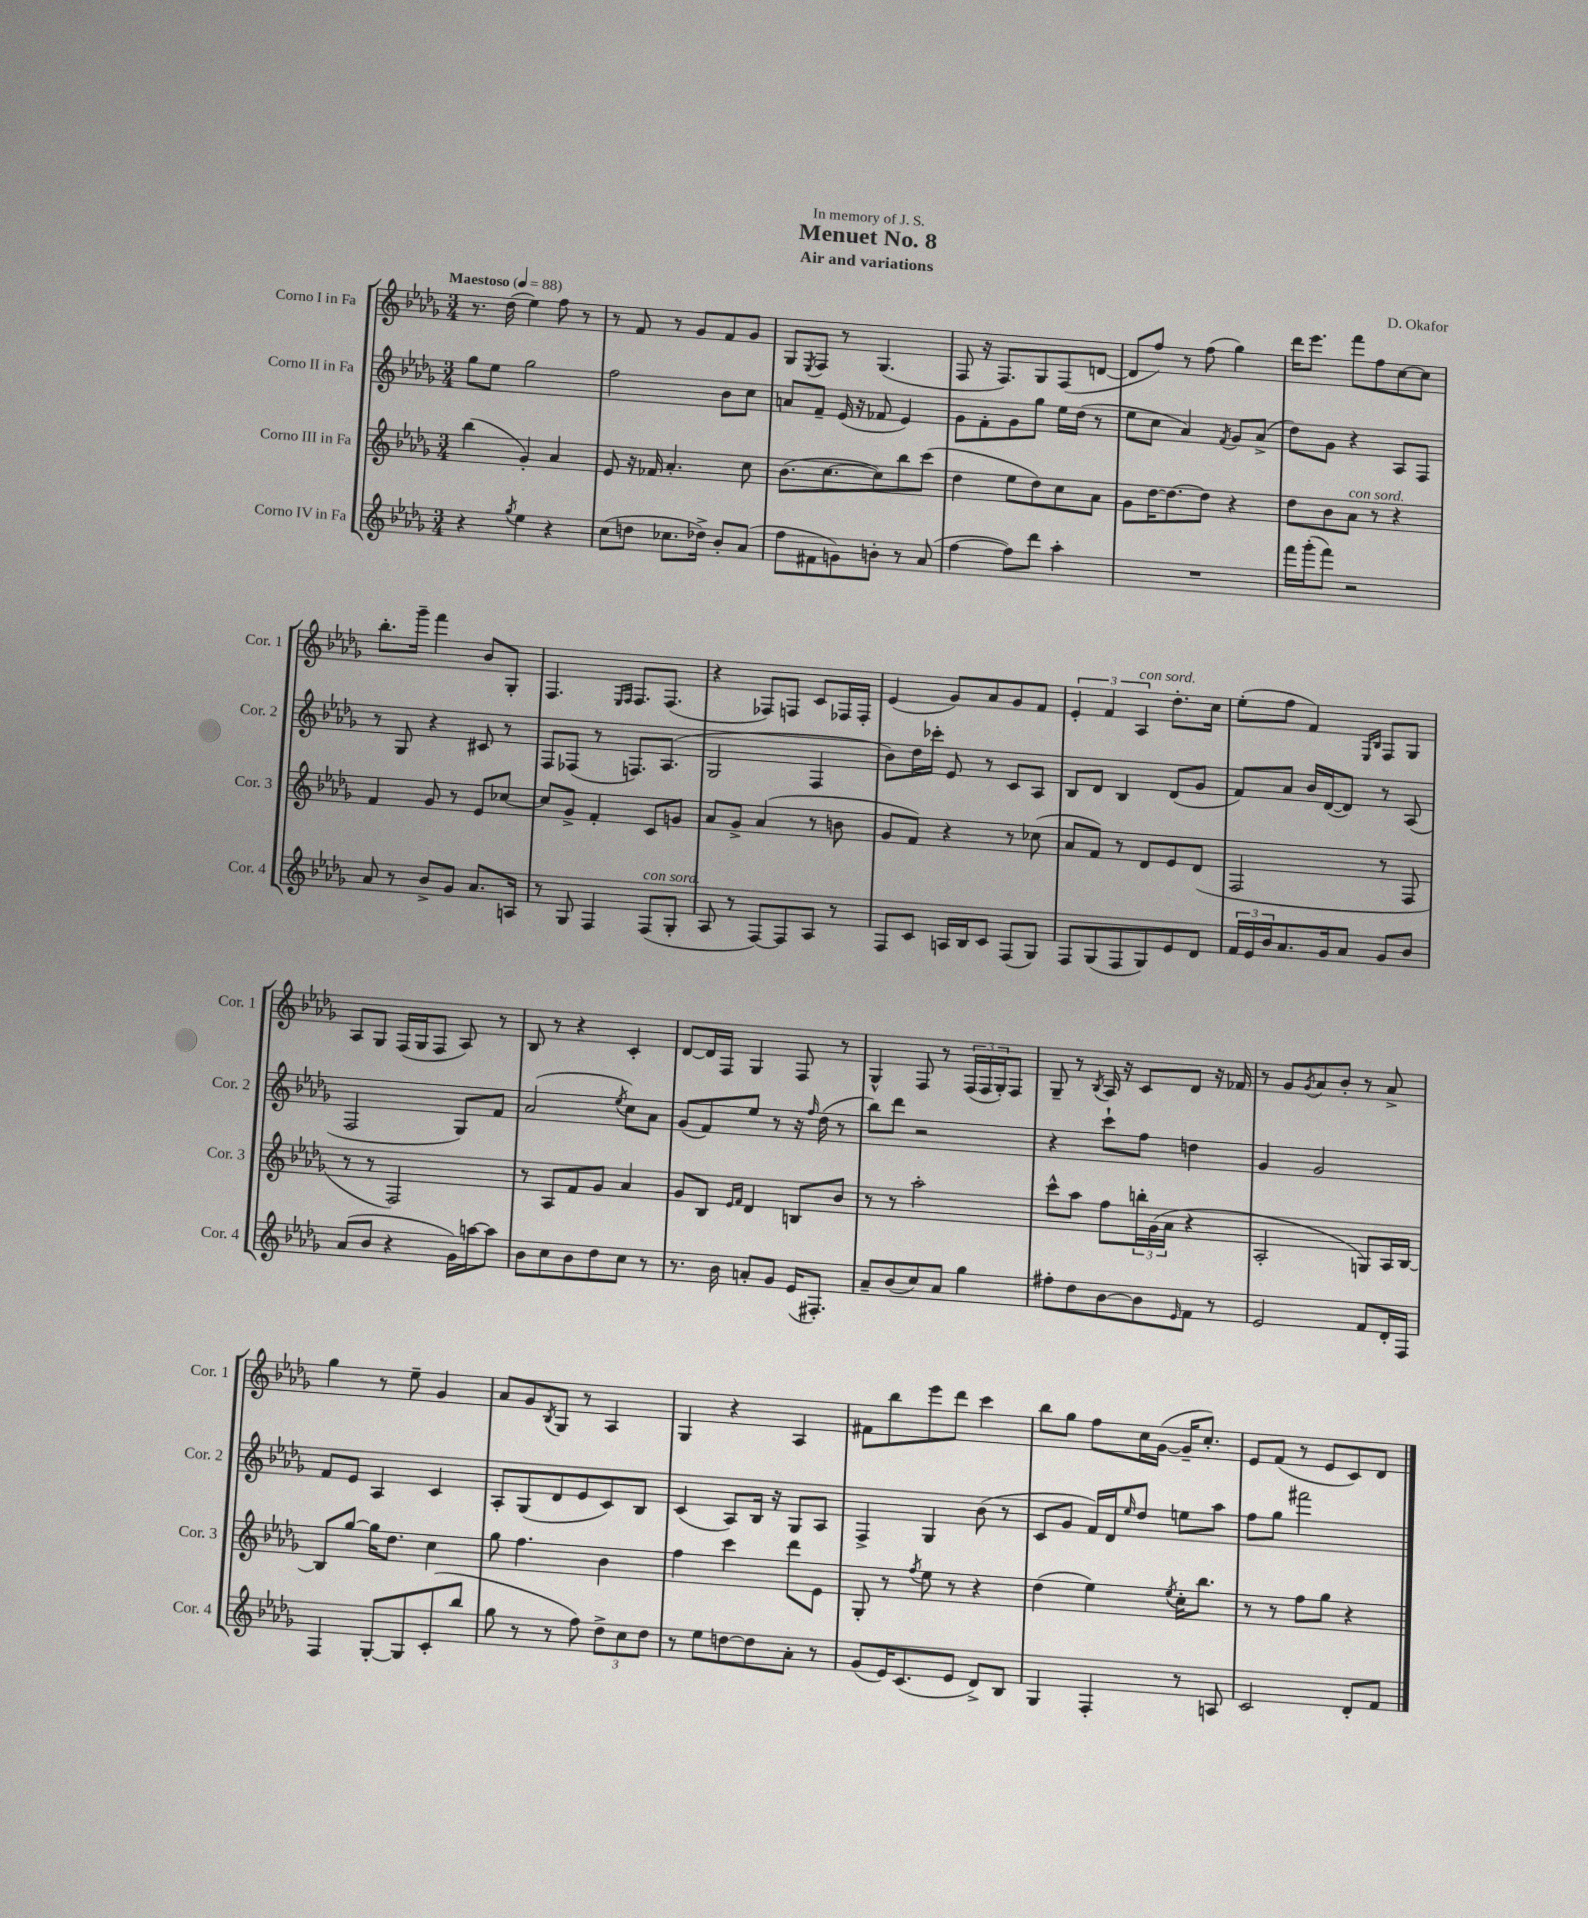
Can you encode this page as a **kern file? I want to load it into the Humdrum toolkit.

**kern	**kern	**kern	**kern
*part4	*part3	*part2	*part1
*staff4	*staff3	*staff2	*staff1
*I"Corno IV in Fa	*I"Corno III in Fa	*I"Corno II in Fa	*I"Corno I in Fa
*I'Cor. 4	*I'Cor. 3	*I'Cor. 2	*I'Cor. 1
*clefG2	*clefG2	*clefG2	*clefG2
*k[b-e-a-d-g-]	*k[b-e-a-d-g-]	*k[b-e-a-d-g-]	*k[b-e-a-d-g-]
*M3/4	*M3/4	*M3/4	*M3/4
*MM88	*MM88	*MM88	*MM88
=1	=1	=1	=1
!	!	!	!LO:TX:a:B:t=Maestoso
4r	(4bb-\	8gg-\L	8.r
.	.	8ee-\J	.
.	.	.	(16dd-\
8qgg-/	.	.	.
4ee-\	4g-'/)	2gg-\	4ee-\)
4r	4a-/	.	8ff\
.	.	.	8r
=2	=2	=2	=2
(8cc\L	8e-/	2ff\	8r
8ddn\J	16r	.	8f/
.	16f-X/	.	.
8.cc-X\L	4.a-'/	.	8r
.	.	.	8g-/L
16dd-X^\Jk)	.	.	.
8b-'/L	.	8b-\L	8f/
(8a-/J	8cc\	8cc\J	8g-/J
=3	=3	=3	=3
8ff\L	(8.b-\L	8an/L	8G-/L
.	.	.	8qE-/
8f#X\	.	8f~/J	8F/J
.	[8.cc\	.	.
8gn\)	.	(16e-/	8r
.	.	16r	.
8bn'\J	8cc\])	8f-X/	(4.G-/
8r	8bb-\	4e-/)	.
(8a-/	(8ccc\J	.	.
=4	=4	=4	=4
[4ff\	4dd-\	8g-\L	8F/
.	.	8f'\	16r
.	.	.	8.F/L)
8ff\L])	8ee-\L	8g-\	.
8ddd-\J	8dd-\)	8gg-\J	8G-/
4aa-'\	8cc\	16ee-\LL	(8F/
.	.	(16dd-\JJ	.
.	8a-\J	8r	[8dn/J
=5	=5	=5	=5
2.r	8g-\L	8ee-\L	8d/L]
.	[16dd-\K	8cc\J	8ff/J)
.	8.dd-\_	.	.
.	.	4a-/)	8r
.	8dd-\J]	.	(8ff\
.	.	8qf/	.
.	4r	8g-/L	4gg-\)
.	.	(8a-^/J	.
=6	=6	=6	=6
16fff\LL	8dd-\L	8dd-\L)	16ddd-\KL
(16ggg-'\J	.	.	8.eee-\J
8fff\J)	8b-\	8g-\J	.
!	!LO:TX:a:i:t=con sord.	!	!
2r	8a-\J	4r	8fff\L
.	8r	.	8ff\
.	4r	8A-/L	[8cc\
.	.	8F/J	8cc\J]
!!LO:LB:g=z
=7	=7	=7	=7
8a-/	4f/	8r	8.bb-'\L
8r	.	8G-/	.
.	.	.	16ggg-~\Jk
8b-^/L	8g-/	4r	4fff\
8g-/J	8r	.	.
8.a-/L	8e-/L	8c#X/	8b-/L
.	[8cc-X/J	8r	8G-'/J
16An/Jk	.	.	.
=8	=8	=8	=8
8r	8cc-/L]	8F/L	4.F/
8G-/	8g-^/J	(8F-X/J	.
4F/	4f'/	8r	.
.	.	.	16qqE-/LL
.	.	.	16qqF/JJ
.	.	8.Fn/L)	8.F/L
!LO:TX:a:i:t=con sord.	!	!	!
(8F/L	8c/L	.	.
.	.	(8.A-/J	(8.F/J
8G-'/J	8gn/J	.	.
=9	=9	=9	=9
8A-/	8a-/L	2G-/	4r
8r	8g-^/J	.	.
[8F/L)	(4a-/	.	8F-X/L)
8F/]	.	.	8Fn/J
8A-/J	8r	4F/	8c/L
8r	8bn\	.	16F-X/L
.	.	.	16F-'/JJ
=10	=10	=10	=10
8F/L	8g-/L	8b-\L)	(4e-/
8c/J	8f/J)	16dd-\L	.
.	.	16ccc-X'\JJ	.
16An/LL	4r	8e-/	8g-/L)
16B-/J	.	.	.
8c/J	.	8r	8a-/
(8F/L	8r	8c/L	8g-/
8G-/J)	(8cc-X\	8A-/J	8f/J
=11	=11	=11	=11
8F/L	8a-/L	8B-/L	6e-'/
(8G-/	8f/J)	8d-/J	.
.	.	.	6f/
8F/	8r	4B-/	.
!	!	!	!LO:TX:a:i:t=con sord.
.	.	.	6A-/
8G-/)	8d-/L	.	.
8e-/	8e-/	(8d-/L	8.dd-'\L
8d-/J	(8d-/J	8g-/J	.
.	.	.	16cc\Jk
=12	=12	=12	=12
24f/LL	2F/	8f/L)	(8ee-'\L
24e-/	.	.	.
24b-/J	.	.	.
8.a-/	.	8a-/J	8ff\J
.	.	16b-/LL	4f/)
16g-/k	.	([16d-/J	.
8a-/J	.	8d-/J])	.
.	.	.	16qqE-/LL
.	.	.	16qqB-/JJ
8g-/L	8r	8r	8F/L
8b-/J	8F/	(8A-/	8G-/J
!!LO:LB:g=z
=13	=13	=13	=13
(8a-/L	8r	2F/	8A-/L
8b-/J	8r	.	8G-/J
4r	2F/)	.	(16F/LL
.	.	.	16G-/J
.	.	.	8F/J
16g-\LL)	.	8G-/L)	8A-/)
[16aan\J	.	.	.
8aa\J]	.	8f/J	8r
=14	=14	=14	=14
8b-\L	8r	(2a-/	8B-/
8cc\	8A-/L	.	8r
8b-\	8f/	.	4r
8dd-\	8g-/J	.	.
.	.	8qee-/	.
8cc\J	4a-/	8cc\L)	4c'/
8r	.	8a-\J	.
=15	=15	=15	=15
8.r	8g-/L	(8g-/L	[8d-/L
.	8B-/J	8f/)	16d-/L]
16b-\	.	.	16F/JJ
.	16qqe-/LL	.	.
.	16qqf/JJ	.	.
8an'/L	4d-/	8ee-/J	4G-/
8g-/J	.	8r	.
(16e-/KL	8Bn/L	16r	8F/
.	.	16qqff/	.
8.F#X'/J)	.	(16dd-\	.
.	8b-/J	8r	8r
=16	=16	=16	=16
8a-~/L	8r	8bb-\L)	4G-^^/
(8b-/	8r	8ddd-\J	.
8cc/)	2aa-'\	2r	8F/
8a-/J	.	.	8r
4gg-\	.	.	(24F/LL
.	.	.	24F/
.	.	.	24G-'/J)
.	.	.	8F/J
=17	=17	=17	=17
8ff#X'\L	8ccc^^\L	4r	8G-~/
8dd-\	8aa-\J	.	8r
.	.	.	8qB-/
[8b-\	8ff\L	8ccc`\L	16A-/
.	.	.	16r
8b-\]	24bbn'\L	8ff\J	8c/L
.	(24g-\	.	.
.	24a-\JJ	.	.
16qqe-/	.	.	.
8f\J	4r	4ddn\	8d-/J
8r	.	.	16r
.	.	.	16f-X/
=18	=18	=18	=18
2e-/	2A-'/	4g-/	8r
.	.	.	8g-/L
.	.	.	8qg-/
.	.	2g-/	8a-/
.	.	.	8b-'/J
8f/L	8Gn/L)	.	8r
16d-'/L	16A-/L	.	8a-^/
16F/JJ	[16B-/JJ	.	.
!!LO:LB:g=z
=19	=19	=19	=19
4F/	8B-/L]	8f/L	4gg-\
.	[8gg-/J	8e-/J	.
[8G-'/L	16gg-\KL]	4A-/	8r
.	8.dd-\J	.	.
8G-/]	.	.	8ee-~\
(8c'/	4cc\	4c/	4g-/
8bb-/J	.	.	.
=20	=20	=20	=20
8gg-\	8gg-\	8A-'/L	8a-/L
8r	4.ff\	(8G-/	8g-/
.	.	.	8qB-/
8r	.	8d-/	8G-/J
8ff\)	.	8e-/	8r
12dd-^\L	4b-\	8c/)	4A-/
12cc\	.	.	.
.	.	8B-/J	.
12dd-\J	.	.	.
=21	=21	=21	=21
8r	4ff\	(4c/	4G-/
8ee-\L	.	.	.
[8ddn\	4ccc\	8A-/L)	4r
8dd\]	.	16B-/Jk	.
.	.	16r	.
8a-'\J	8ddd-\L	8G-/L	4A-/
8r	8e-\J	8A-/J	.
=22	=22	=22	=22
(8g-/L	8G-'/	4F^/	8f#X\L
16e-/K)	8r	.	8bb-\
(8.c/	.	.	.
.	8qff/	.	.
.	8ee-\	4G-/	8eee-\
8e-/J	8r	.	8ddd-\J
8d-^/L)	4r	(8b-\	4ccc\
8B-/J	.	8r	.
=23	=23	=23	=23
4G-/	(4dd-\	8c/L	8bb-\L
.	.	8g-/J	8gg-\J
4F'/	4ee-\)	16f/LL)	8ff\L
.	.	16d-/J	.
.	.	16qqee-/	.
.	.	8dd-/J	16cc\L
.	.	.	([16g-\JJ
.	8qee-/	.	.
8r	16cc'\KL	8een\L	16g-~/KL]
.	8.bb-\J	.	8.cc'/J)
8An/	.	8aa-\J	.
=24	=24	=24	=24
2c/	8r	8ff\L	8e-/L
.	8r	8gg-\J	(8f/J
.	8ff\L	2fff#X\	8r
.	8gg-\J	.	8e-/L
8d-'/L	4r	.	8c/)
8f/J	.	.	8d-/J
==	==	==	==
*-	*-	*-	*-
